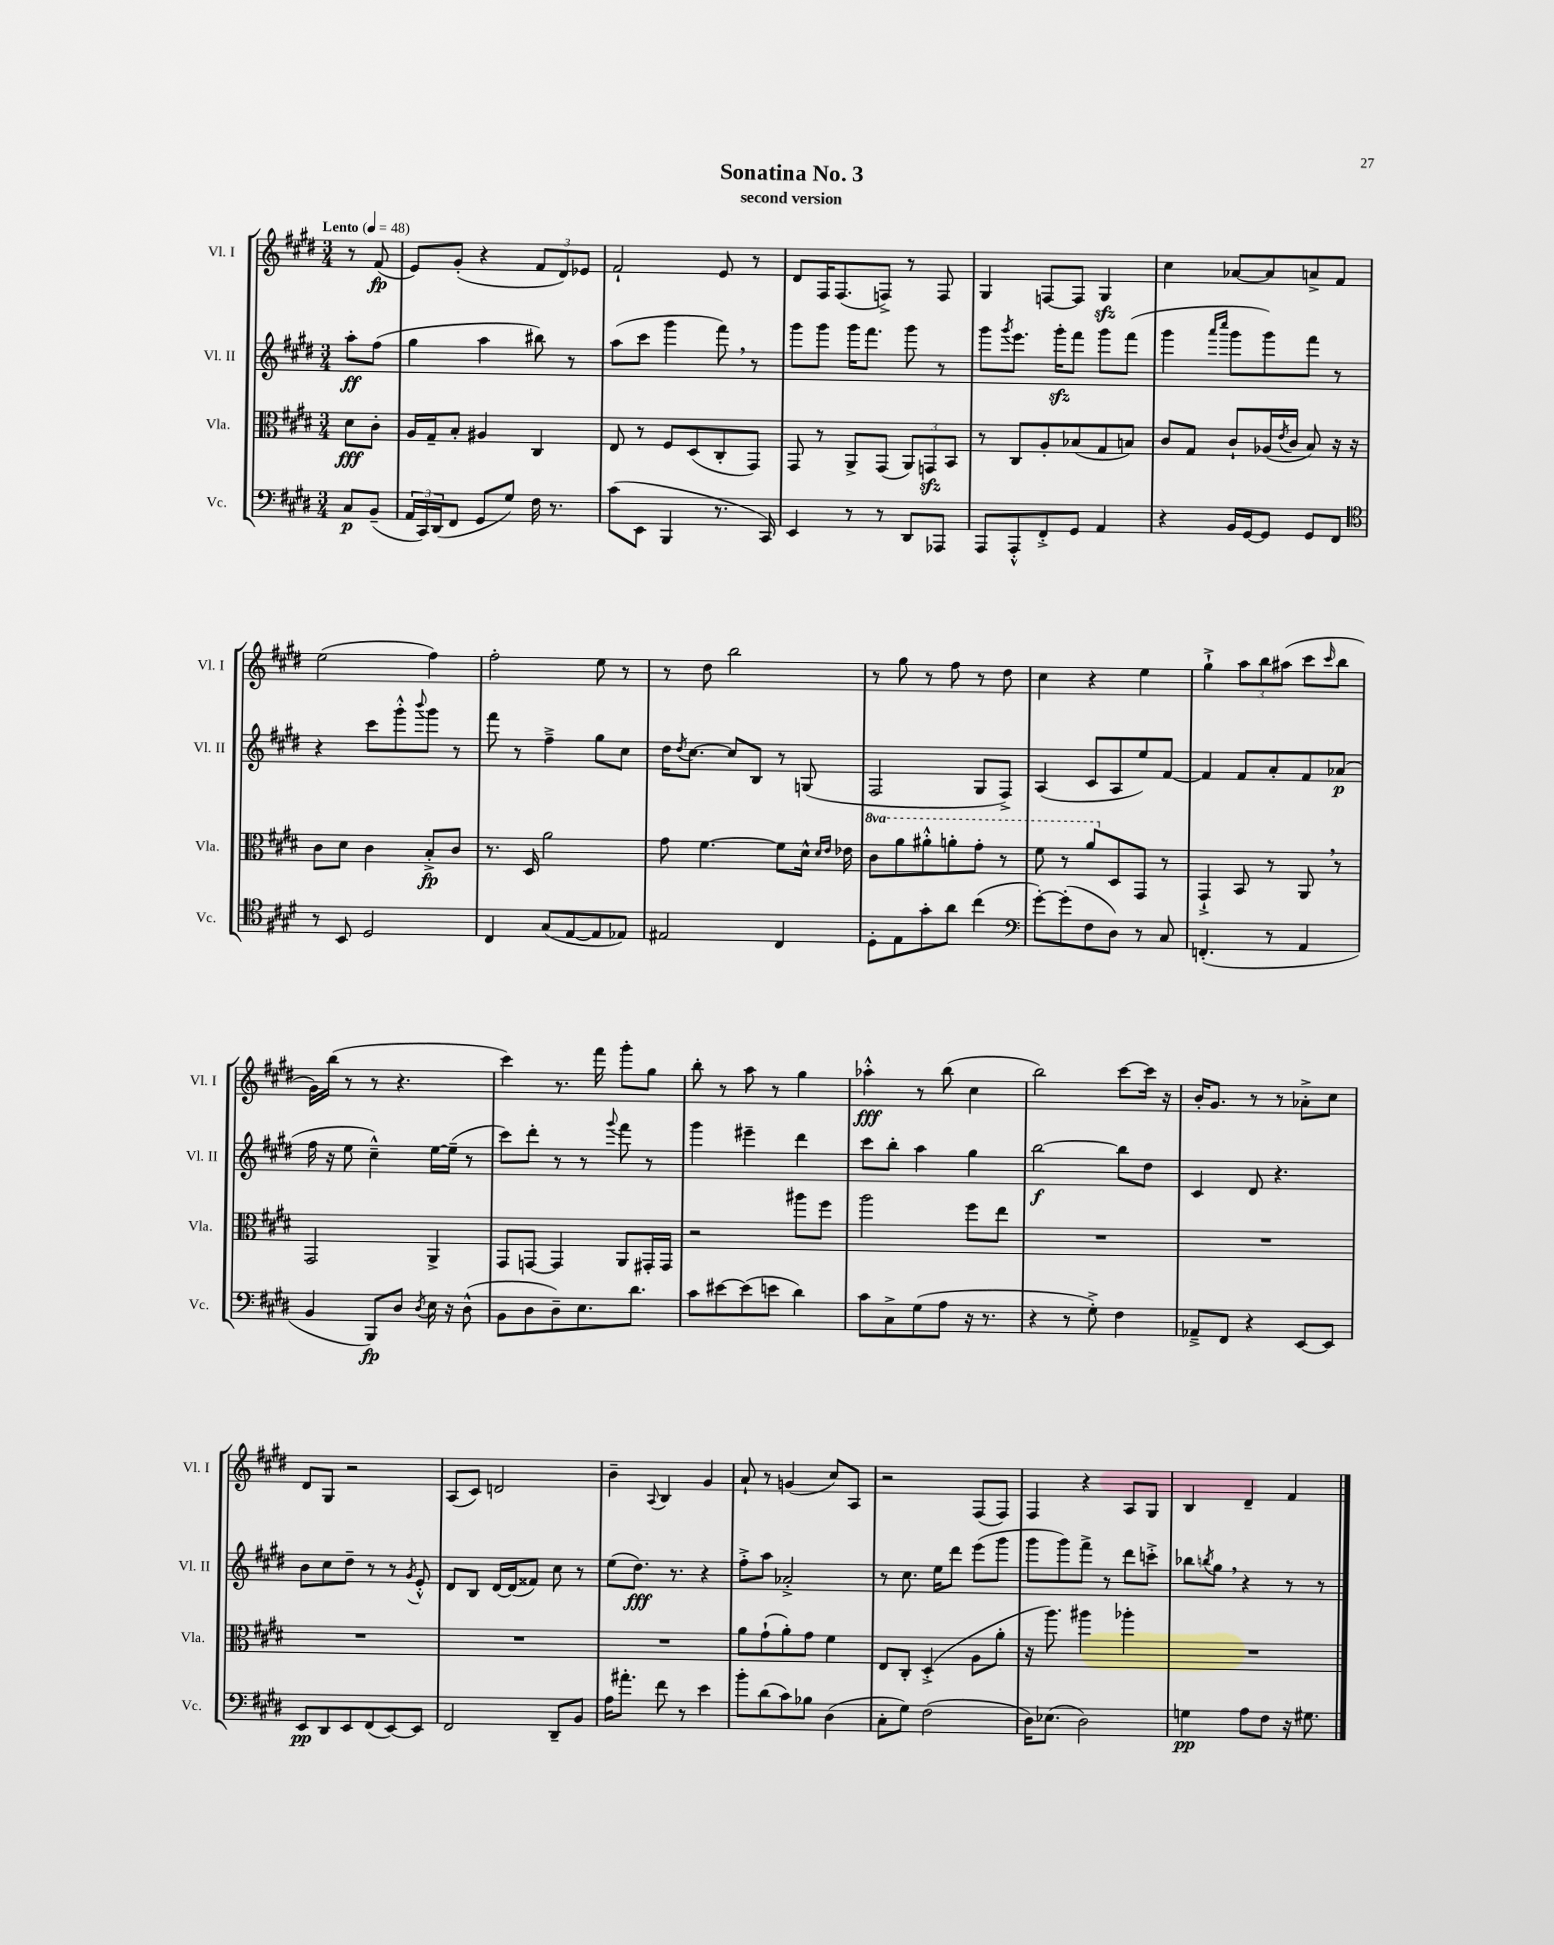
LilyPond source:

\header { title = "Sonatina No. 3" subtitle = "second version" }
<<
\new StaffGroup <<
\new Staff = "s0" \with { instrumentName = "Vl. I" shortInstrumentName = "Vl. I" } {
    \clef treble \key e \major \numericTimeSignature \time 3/4 \partial 4 \tempo "Lento" 4 = 48
    r8 fis'8\fp( |
    e'8) gis'8-.( r4 \tuplet 3/2 { fis'8 dis'8) ees'8 } |
    fis'2-! e'8 r8 |
    dis'8 fis16 fis8.( f8->) r8 f8 |
    gis4 f8~ f8 gis4\sfz |
    cis''4 aes'8~ aes'8 a'8-> fis'8 |
    e''2( fis''4) |
    fis''2-. e''8 r8 |
    r8 dis''8 b''2 |
    r8 gis''8 r8 fis''8 r8 dis''8 |
    cis''4 r4 e''4 |
    gis''4-!-> \tuplet 3/2 { a''8 b''8 ais''8( } cis'''8 \grace { cis'''16 } b''8 |
    gis'16) b''16( r8 r8 r4. |
    cis'''4) r8. fis'''16 gis'''8-. gis''8 |
    b''8-. r8 a''8 r8 gis''4 |
    aes''4-.-^\fff r8 b''8( cis''4 |
    b''2) cis'''8~ cis'''16 r16 |
    b'16-. gis'8. r8 r8 aes'8-.-> cis''8 |
    dis'8 gis8 r2 |
    a8( cis'8) d'2 |
    b'4-- \appoggiatura { a8 } b4 gis'4 |
    a'8-! r8 g'4( cis''8) a8 |
    r2 fis8( fis8) |
    fis4 r4 a8 gis8 |
    b4 dis'4-- fis'4 \bar "|." |
}
\new Staff = "s1" \with { instrumentName = "Vl. II" shortInstrumentName = "Vl. II" } {
    \clef treble \key e \major \numericTimeSignature \time 3/4 \partial 4
    a''8-.\ff fis''8( |
    gis''4 a''4 bis''8) r8 |
    a''8( cis'''8 gis'''4 fis'''8) \breathe r8 |
    gis'''8 gis'''8 gis'''16 fis'''8. gis'''8 r8 |
    gis'''8 \acciaccatura { gis'''8 } e'''8. gis'''16-.\sfz fis'''8 gis'''8 fis'''8( |
    gis'''4 \grace { a'''16 cis''''16 } gis'''8 gis'''8) fis'''8 r8 |
    r4 cis'''8 gis'''8-.-^ \appoggiatura { b'''8 } gis'''8 r8 |
    fis'''8 r8 fis''4---> gis''8 cis''8 |
    dis''16 \acciaccatura { dis''8 } cis''8.~ cis''8 b8 r8 g8( |
    fis2 gis8 fis8->) |
    a4( cis'8 a8 e''8) fis'8~ |
    fis'4 fis'8 a'8-. fis'8 aes'8\p( |
    fis''16 r16 e''8 cis''4---^) e''16~ e''16--( r8 |
    cis'''8) dis'''8-. r8 r8 \appoggiatura { gis'''8 } fis'''8 r8 |
    gis'''4 eis'''4-- dis'''4 |
    cis'''8 b''8-. a''4 gis''4 |
    b''2~\f b''8 dis''8 |
    cis'4 dis'8 r4. |
    b'8 cis''8 dis''8-- r8 r8 \acciaccatura { gis'8 } e'8-.-^ |
    dis'8 b8 dis'16~ dis'16( fisis'8) cis''8 r8 |
    e''8( dis''8.\fff) r8. r4 |
    fis''8-.-> a''8 aes'2-.-> |
    r8 cis''8. e''16 dis'''8 e'''8( gis'''8 |
    gis'''8 gis'''8) fis'''8-> r8 dis'''8 c'''8-.-> |
    bes''8 \acciaccatura { b''8 } gis''8 \breathe r4 r8 r8 \bar "|." |
}
\new Staff = "s2" \with { instrumentName = "Vla." shortInstrumentName = "Vla." } {
    \clef alto \key e \major \numericTimeSignature \time 3/4 \set Staff.ottavationMarkups = #ottavation-simple-ordinals \partial 4
    dis'8\fff cis'8-. |
    a16 gis16-- b8-. ais4 cis4 |
    e8 r8 fis8 dis8( cis8-. gis,8) |
    gis,8 r8 a,8-> gis,8( \tuplet 3/2 { a,8) g,8\sfz b,8 } |
    r8 cis8 a8-. bes8( gis8 b8) |
    cis'8 gis8 cis'8-! aes16( \acciaccatura { e'8 } cis'16 b8) r16 r16 |
    cis'8 dis'8 cis'4 b8-.->\fp cis'8 |
    r8. dis16 a'2 |
    gis'8 fis'4.~ fis'8 dis'16-^ \grace { dis'16 e'16 } ees'16 |
    \ottava #1 cis''8 a''8 ais''8-.-^ a''8-. gis''8-. r8 |
    fis''8 r8 a''8 \ottava #0 dis8 gis,8 r8 |
    gis,4-!-> b,8 r8 a,8 \breathe r8 |
    gis,2 a,4-> |
    gis,8 g,8~ g,4 a,8 gis,16-. gis,16 |
    r2 ais''8 fis''8 |
    a''2 fis''8 e''8 |
    R2. |
    R2. |
    R2. |
    R2. |
    R2. |
    a'8 gis'8-!( a'8-.) gis'8 fis'4 |
    e8 cis8-. dis4-.->( a8 a'8-. |
    r16 a''8.) ais''4 aes''4-. |
    R2. \bar "|." |
}
\new Staff = "s3" \with { instrumentName = "Vc." shortInstrumentName = "Vc." } {
    \clef bass \key e \major \numericTimeSignature \time 3/4 \partial 4
    cis8\p b,8--( |
    \tuplet 3/2 { a,16 cis,16) dis,16( } fis,8 gis,8 gis8) fis16 r8. |
    cis'8( e,8 b,,4 r8. cis,16) |
    e,4 r8 r8 dis,8 aes,,8 |
    a,,8 a,,8-.-^ fis,8-.-> gis,8 a,4 |
    r4 b,16 gis,16~ gis,8 gis,8 fis,8 |
    \clef tenor r8 b,8 dis2 |
    cis4 gis8( e8~ e8 ees8) |
    eis2 cis4 |
    dis8-. e8 gis'8-. a'8 cis''4( |
    \clef bass gis'8~-.) gis'8-.( fis8 dis8) r8 cis8 |
    f,4.-.( r8 a,4 |
    b,4 b,,8\fp) dis8 \acciaccatura { dis8 } e16 r16 dis8-^( |
    b,8 dis8 dis8--) e8. dis'8. |
    cis'8 eis'8~ eis'8( e'8 dis'4) |
    cis'8 cis8-> gis8( a8 r16 r8. |
    r4 r8 gis8-.->) fis4 |
    aes,8---> fis,8 r4 e,8~ e,8 |
    e,8\pp dis,8 e,8 fis,8( e,8~) e,8 |
    fis,2 dis,8-- b,8 |
    a16 ais'8.-. fis'8 r8 e'4 |
    b'8-. dis'8( cis'8) bes8 dis4( |
    cis8-. gis8) fis2( |
    dis16) ees8.( dis2) |
    g4\pp a8 fis8 r16 gis8. \bar "|." |
}
>>
>>
\layout { \context { \Score \remove "Bar_number_engraver" } }
